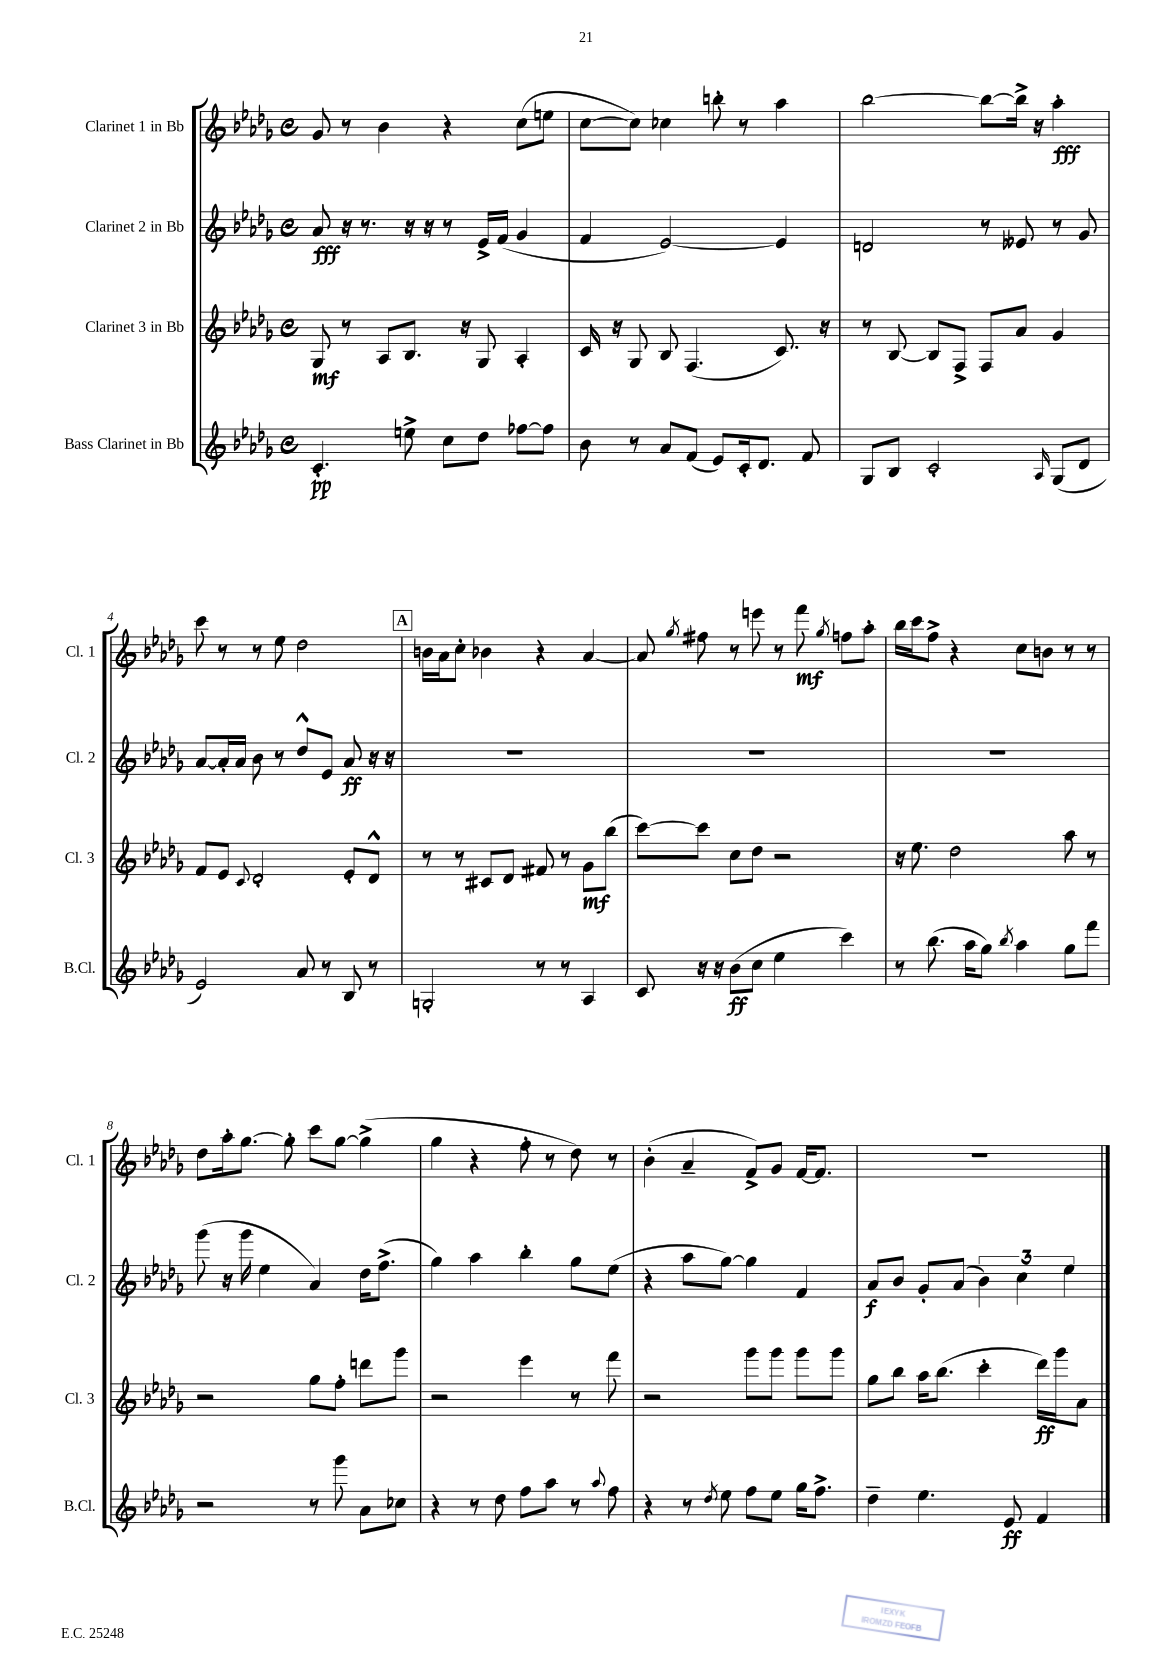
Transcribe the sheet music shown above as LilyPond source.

<<
\new StaffGroup <<
\new Staff = "s0" \with { instrumentName = "Clarinet 1 in Bb" shortInstrumentName = "Cl. 1" } {
    \clef treble \key des \major \defaultTimeSignature \time 4/4
    \autoBeamOff ges'8 r8 bes'4 r4 c''8[( e''8] |
    c''8[~ c''8]) ces''4 b''8-. r8 aes''4 |
    bes''2~ bes''8[~ bes''16]-> r16 aes''4-.\fff |
    c'''8 r8 r8 ees''8 des''2 |
    \mark \markup { \box "A" } b'16[ aes'16 c''8]-. bes'4 r4 aes'4~ |
    aes'8 \acciaccatura { ges''8 } fis''8 r8 e'''8 r8 f'''8\mf \acciaccatura { ges''8 } f''8[ aes''8]-. |
    bes''16[ c'''16 f''8]-> r4 c''8[ b'8] r8 r8 |
    des''8[ aes''16-. ges''8.]~ ges''8-. c'''8[ ges''8]~ ges''4->( |
    ges''4 r4 f''8-. r8 des''8) r8 |
    bes'4-.( aes'4-- f'8[->) ges'8] f'16[~ f'8.] |
    R1 \bar "|." |
}
\new Staff = "s1" \with { instrumentName = "Clarinet 2 in Bb" shortInstrumentName = "Cl. 2" } {
    \clef treble \key des \major \defaultTimeSignature \time 4/4
    \autoBeamOff aes'8\fff r16 r8. r16 r16 r8 ees'16[-> f'16]( ges'4 |
    f'4 ees'2~) ees'4 |
    d'2 r8 eeses'8 r8 ges'8 |
    aes'8[~ aes'16-. aes'16] bes'8 r8 des''8[-^ ees'8] aes'8\ff r16 r16 |
    \mark \markup { \box "A" } R1 |
    R1 |
    R1 |
    ges'''8( r16 ges'''16 ees''4 aes'4) des''16[ f''8.]->( |
    ges''4) aes''4 bes''4-. ges''8[ ees''8]( |
    r4 aes''8[ ges''8]~) ges''4 f'4 |
    aes'8[\f bes'8] ges'8[-. aes'8]( \tuplet 3/2 { bes'4) c''4 ees''4 } \bar "|." |
}
\new Staff = "s2" \with { instrumentName = "Clarinet 3 in Bb" shortInstrumentName = "Cl. 3" } {
    \clef treble \key des \major \defaultTimeSignature \time 4/4
    \autoBeamOff ges8\mf r8 aes8[ bes8.] r16 ges8 aes4-. |
    c'16 r16 ges8 bes8 f4.( c'8.) r16 |
    r8 bes8~ bes8[ f8]-> f8[ aes'8] ges'4 |
    f'8[ ees'8] \appoggiatura { c'8 } des'2-. ees'8[-. des'8]-^ |
    \mark \markup { \box "A" } r8 r8 cis'8[ des'8] fis'8 r8 ges'8[\mf bes''8]( |
    c'''8[~) c'''8] c''8[ des''8] r2 |
    r16 ees''8. des''2 aes''8 r8 |
    r2 ges''8[ f''8]-. d'''8[ ges'''8] |
    r2 ees'''4 r8 f'''8 |
    r2 ges'''8[ ges'''8] ges'''8[ ges'''8] |
    ges''8[ bes''8] aes''16[ bes''8.]( c'''4-. des'''16[\ff) ges'''16 aes'8] \bar "|." |
}
\new Staff = "s3" \with { instrumentName = "Bass Clarinet in Bb" shortInstrumentName = "B.Cl." } {
    \clef treble \key des \major \defaultTimeSignature \time 4/4
    \autoBeamOff c'4.-.\pp e''8-> c''8[ des''8] fes''8[~ fes''8] |
    bes'8 r8 aes'8[ f'8]( ees'8[) c'16-. des'8.] f'8 |
    ges8[ bes8] c'2-. \grace { aes16 } ges8[( des'8] |
    ees'2) aes'8 r8 bes8 r8 |
    \mark \markup { \box "A" } g2-. r8 r8 aes4 |
    c'8 r16 r16 bes'8[\ff( c''8] ees''4 c'''4) |
    r8 bes''8.( aes''16[ ges''8]) \acciaccatura { bes''8 } aes''4 ges''8[ f'''8] |
    r2 r8 ges'''8 aes'8[ ces''8] |
    r4 r8 des''8 f''8[ aes''8] r8 \appoggiatura { aes''8 } f''8 |
    r4 r8 \acciaccatura { des''8 } ees''8 f''8[ ees''8] ges''16[ f''8.]-> |
    des''4-- ees''4. ees'8\ff f'4 \bar "|." |
}
>>
>>
